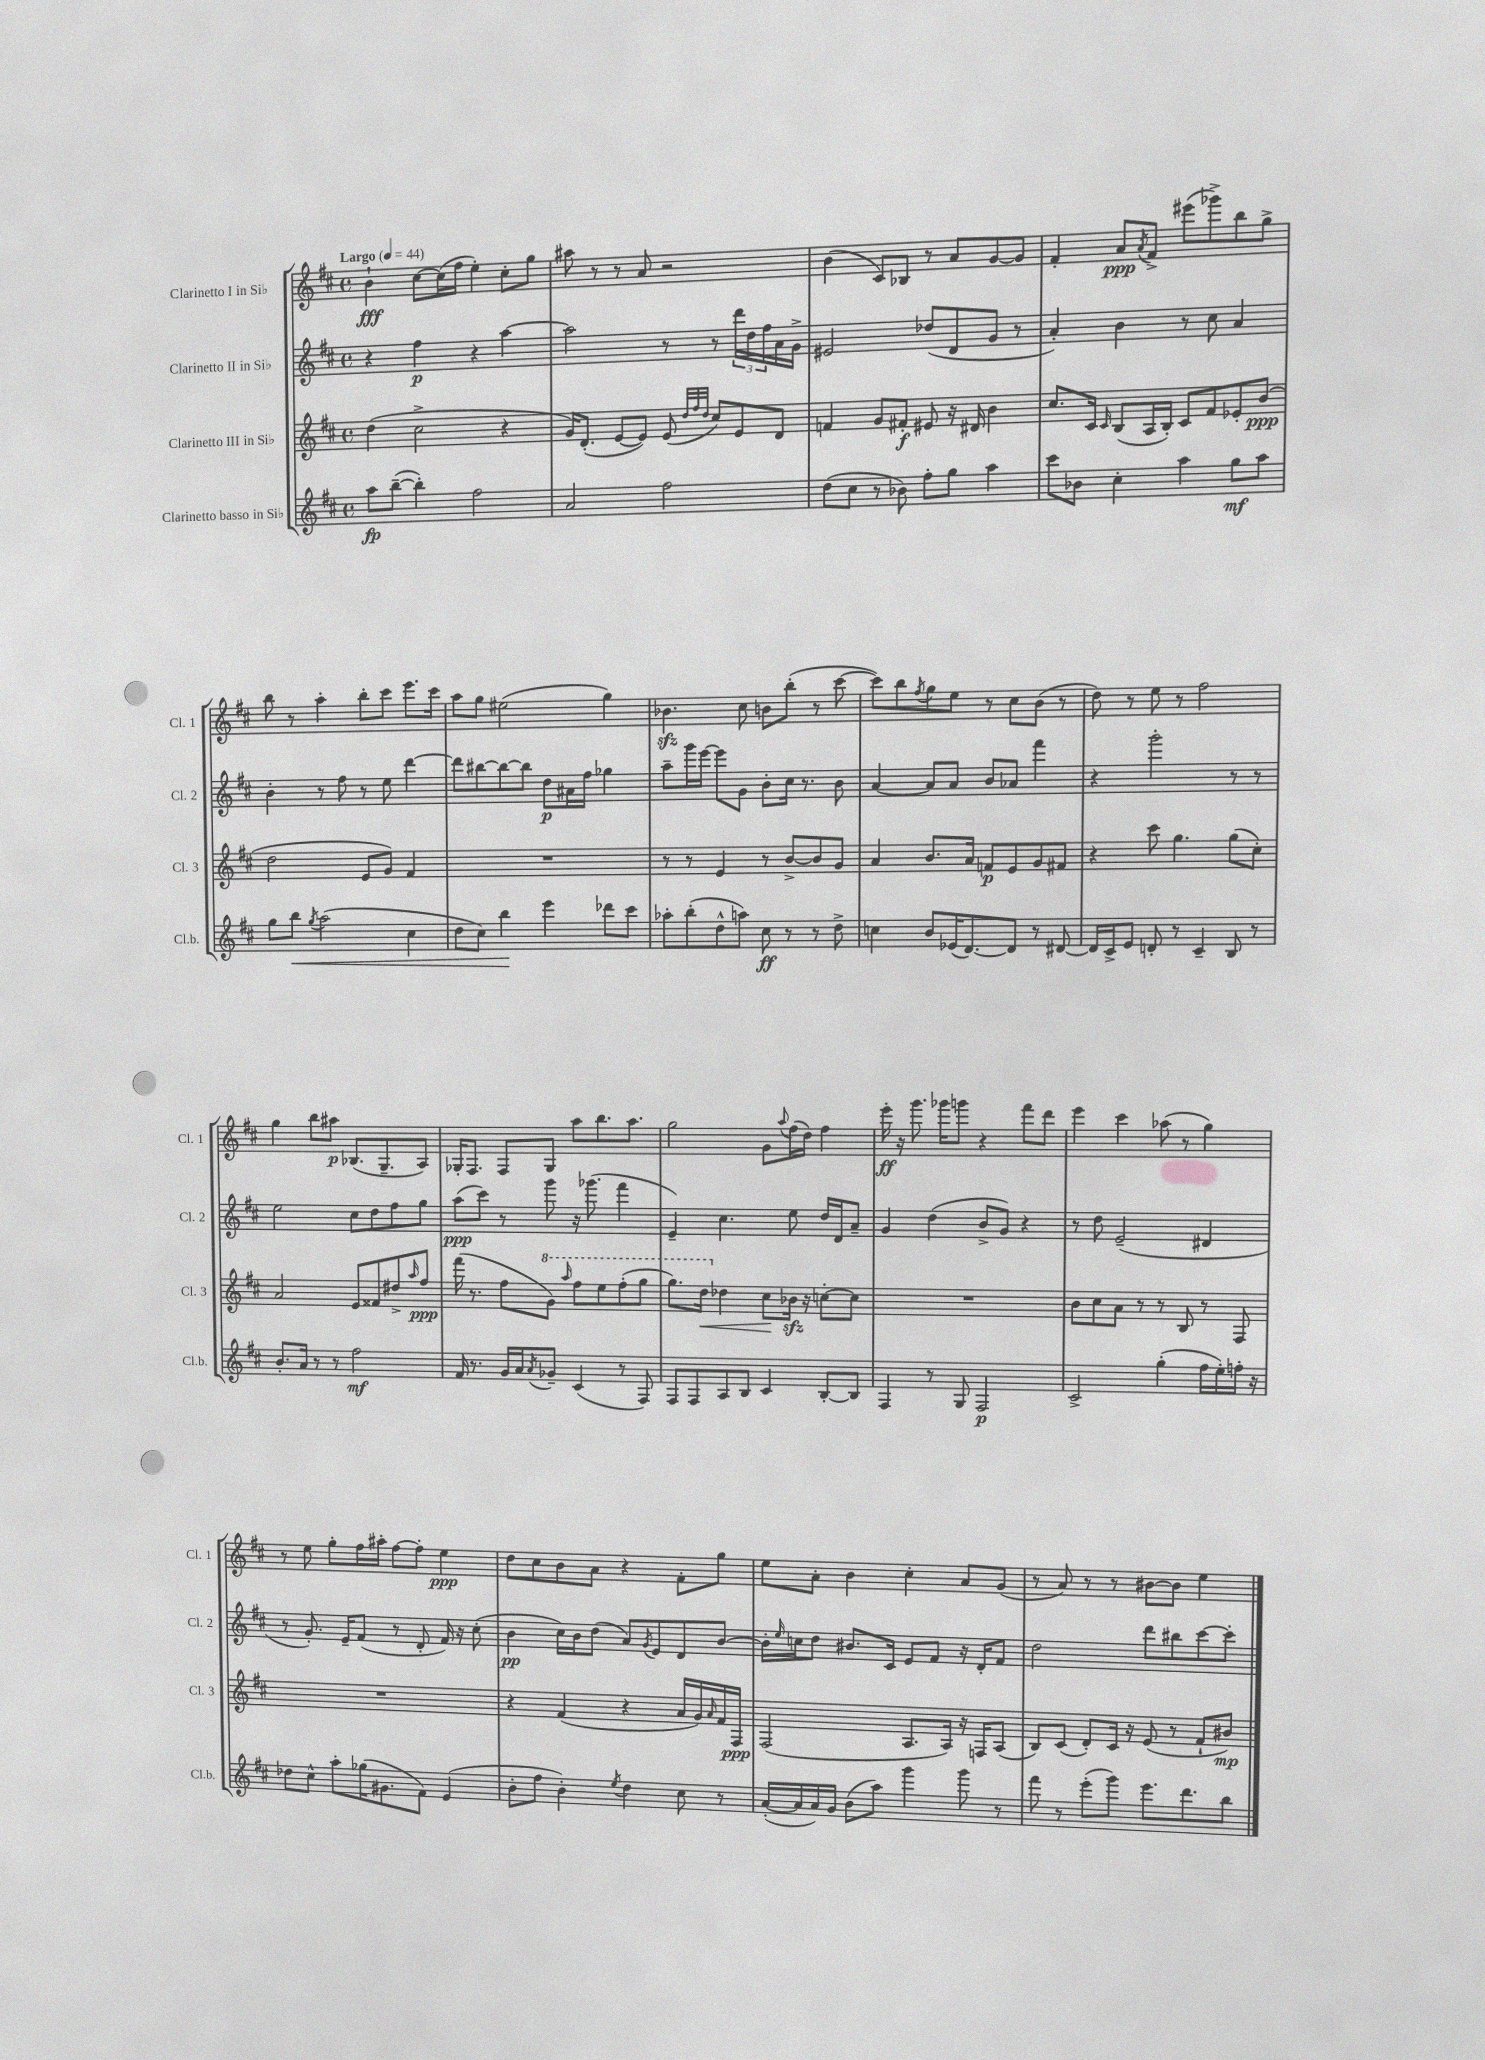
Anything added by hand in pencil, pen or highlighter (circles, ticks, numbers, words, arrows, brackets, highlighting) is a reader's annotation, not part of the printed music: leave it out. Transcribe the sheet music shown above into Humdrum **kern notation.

**kern	**kern	**kern	**kern
*staff4	*staff3	*staff2	*staff1
*clefG2	*clefG2	*clefG2	*clefG2
*k[f#c#]	*k[f#c#]	*k[f#c#]	*k[f#c#]
*M4/4	*M4/4	*M4/4	*M4/4
*met(c)	*met(c)	*met(c)	*met(c)
*MM44	*MM44	*MM44	*MM44
8aa	(4dd	4r	4b`
([8bb~	.	.	.
4bb'])	2cc#^	4ff#	[8cc#
.	.	.	(16cc#]
.	.	.	16ff#
2ff#	.	4r	4ee')
.	4r	[4aa	8cc#'
.	.	.	8gg
=	=	=	=
2a	16g)	2aa]	8aa#
.	(8.d'	.	.
.	.	.	8r
.	[8e	.	8r
.	8e])	.	8a
2ff#	(8e	8r	2r
.	32qqdd	.	.
.	32qqff#	.	.
.	32qqdd	.	.
.	8cc#)	8r	.
.	8e	24ddd	.
.	.	24dd	.
.	.	24ff#	.
.	8d	16a	.
.	.	16g^	.
=	=	=	=
(8dd	4f	2e#	(4b
8cc#	.	.	.
8r	8g	.	8c#)
8b-)	8f#'	.	8B-
8ff#'	8e#	(8dd-	8r
8gg	16r	8d	8a
.	16d#	.	.
4aa	4b	8g	[8g
.	.	8r	8g]
=	=	=	=
8ccc#	8.cc#	4a')	4f#'
8b-	.	.	.
.	16c#	.	.
.	16qqc#	.	.
4cc#'	(8B	4b	8a
.	.	.	8qa
.	16A	.	8f#^
.	16B')	.	.
4aa	8c#	8r	(8eee#
.	8f#	8cc#	8ggg-^)
8gg	8e-'	4a	8bb
8aa	(8b	.	8gg^
=	=	=	=
8gg	2dd	4b'	8bb
8bb	.	.	8r
8qgg	.	.	.
(2aa	.	8r	4aa'
.	.	8ff#	.
.	8e	8r	8bb'
.	8g)	8ee	8ccc#
4cc#	4f#	[4ddd	8.eee
.	.	.	16ccc#
=	=	=	=
8dd	1r	8ddd]	8aa
8cc#)	.	[8bb#	8gg
4bb	.	8bb#_	(2ee#
.	.	8bb#]	.
4eee	.	8dd	.
.	.	16a#	.
.	.	16ff#	.
8ddd-	.	4gg-	4gg)
8ccc#	.	.	.
=	=	=	=
8aa-'	8r	8aa~	4.b-
(8bb'	8r	16ggg	.
.	.	[16eee	.
8dd^^	4e	8eee]	.
8aa)	.	8g	8cc#
8cc#	8r	8b'	8b
8r	[8b^	16cc#	(8bb'
.	.	8.r	.
8r	8b]	.	8r
8dd^	8g	8b	[8ccc#
=	=	=	=
4cc	4a	[4a	8ccc#])
.	.	.	8bb
.	.	.	8qff#
8b	8.b	8a]	8gg
(16e-	.	8a	8ee
[8.d)	16a	.	.
.	8f	8b	8r
8d]	8e	8a-	8cc#
8r	8g	4fff#	(8b
[8d#	8f#	.	8r
=	=	=	=
16d#]	4r	4r	8dd)
16c#^	.	.	.
8e	.	.	8r
8d'	8ccc#	2ggg'	8ee
8r	4.gg	.	8r
4c#~	.	.	2ff#
8B	(8gg	8r	.
8r	8cc#')	8r	.
=	=	=	=
8.b'	2a	2ee	4gg
16a	.	.	.
8r	.	.	8bb
8r	.	.	8aa#
2ff#	8e	8cc#	(8.B-
.	8f##	8dd	.
.	.	.	8.G~
.	8dd#^	8ff#	.
.	16qqaa	.	.
.	8ff#	8gg	8A)
=	=	=	=
16f#	(16fff#	(8aa	16G-'
8.r	8.r	.	8.F#
.	.	8ccc#)	.
16g	8ff#	8r	8F#
16a	.	.	.
8qa	.	.	.
8g-~	8gg)	8ggg	8G-
.	16qqaaa	.	.
(4c#	8fff#	16r	8aa
.	.	(8.ggg-	.
.	8eee	.	8.bb
8r	(8fff#'	4fff#	.
.	.	.	8.aa
8F#)	8ggg	.	.
=	=	=	=
8F#	8.ggg)	4e~)	2gg
8F#	.	.	.
.	16ddd	.	.
8A	4dd-	4.cc#	.
8B	.	.	.
4c#	8cc#	.	8g
.	.	.	8qqaa
.	16b-	8ee	(16ff#
.	16r	.	16dd)
[8B'	[8cc'	16dd	4ff#
.	.	16d	.
8B]	8cc]	8a~	.
=	=	=	=
4F#	1r	4g	16eee'
.	.	.	16r
.	.	.	8.ggg
8r	.	(4dd	.
.	.	.	16ggg-
8G	.	.	8ggg
2F#	.	8b^	4r
.	.	8g)	.
.	.	4r	8fff#
.	.	.	8ddd
=	=	=	=
2c#^	8b	8r	4eee
.	8cc#	8dd	.
.	8a	(2e~	4ccc#
.	8r	.	.
(4gg'	8r	.	(8aa-
.	8B	.	8r
16ff#	8r	4d#	4gg)
16ee')	.	.	.
16ff'	8F#	.	.
16r	.	.	.
=	=	=	=
8dd-	1r	8r	8r
8cc#^^	.	8.g')	8ee
8aa'	.	.	8gg'
.	.	16e~	.
(16gg-	.	(8f#	16ff#
8.g#	.	.	16aa#'
.	.	8r	[8ff#
8f#)	.	8d'	8ff#']
(4e	.	16f#)	4ee
.	.	16r	.
.	.	(8cc#'	.
=	=	=	=
8b'	4r	4b	8dd
8ff#	.	.	8cc#
4b')	(4f#	16cc#)	8b
.	.	16b	.
.	.	(8dd	8a
8qee	.	.	.
4dd	4r	8a)	4r
.	.	8qg	.
.	.	8e	.
8cc#	16a	8d	8f#'
.	16g)	.	.
.	16qqa	.	.
8r	16f#	[8b	8gg
.	16F#	.	.
=	=	=	=
([16a'	(2F#	16b']	8ee
.	.	16qqee	.
16a]	.	16cc	.
16a)	.	8dd	8a'
16g	.	.	.
(8b	.	8.b#	4b
8aa)	.	.	.
.	.	16c#	.
4ggg	8.A	8e	4cc#'
.	.	8f#	.
.	16A)	.	.
8ggg	16r	16r	8a
.	16F	16d'	.
8r	(8A	8f#	(8g
=	=	=	=
8fff#	8B)	2dd	8r
8r	(8c#	.	8a)
(8eee'	8d')	.	8r
8ggg)	16c#	.	8r
.	16r	.	.
8.eee	(8e	8ddd	[8b#
.	8r	8bb#	8b#]
8.ddd	.	.	.
.	8f#`	[8ccc#	4ee
8bb	8b#)	8ccc#']	.
==	==	==	==
*-	*-	*-	*-
